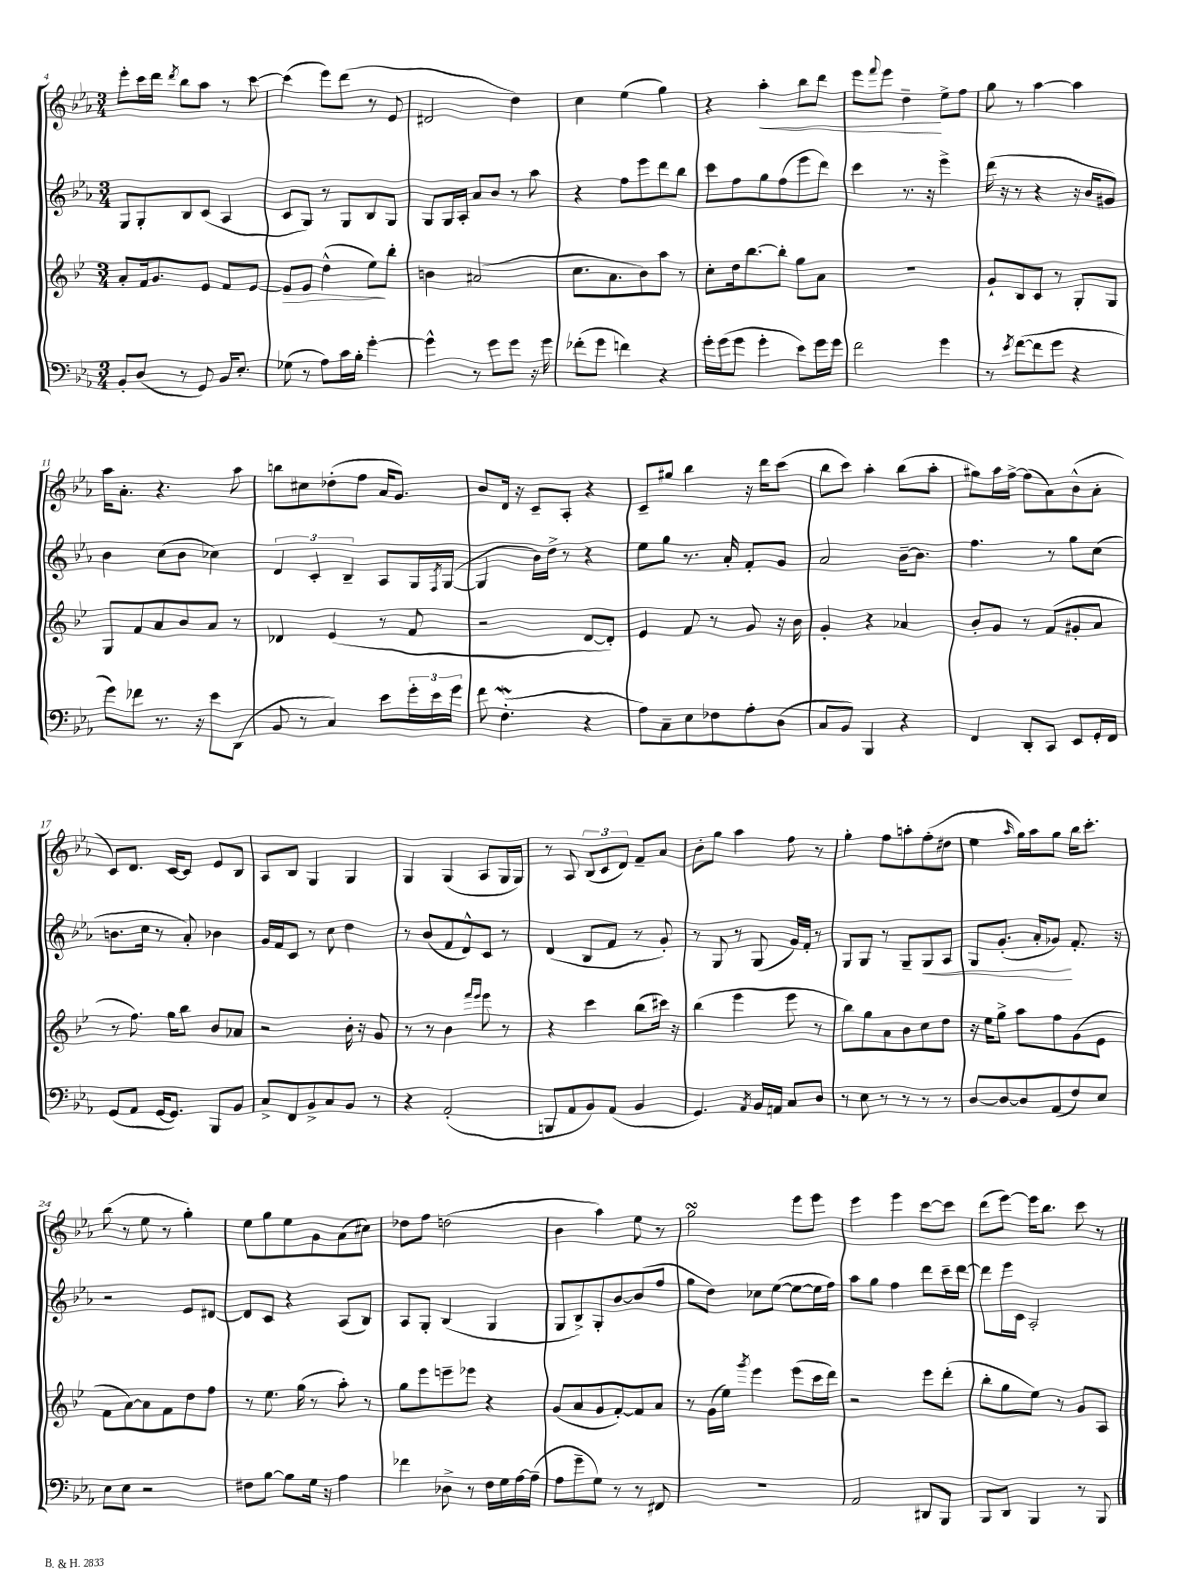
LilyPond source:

<<
\new StaffGroup <<
\new Staff = "s0" {
    \clef treble \key ees \major \numericTimeSignature \time 3/4
    ees'''8-. c'''16 d'''16 \acciaccatura { d'''8 } bes''8 aes''8 r8 c'''8~ |
    c'''4( ees'''8) d'''8( r8 ees'8 |
    dis'2 d''4) |
    c''4 ees''4( g''4) |
    r4 aes''4-.\< bes''8 d'''8 |
    ees'''8 \appoggiatura { f'''8 } ees'''8 d''4--\! ees''8-> f''8 |
    g''8 r8 aes''4~ aes''4 |
    aes''16 aes'8.-. r4. aes''8 |
    b''8 cis''8 des''8-.( f''8 aes'16 g'8.) |
    bes'8 d'16 r16 c'8-- aes8-. r4 |
    c'8-- gis''8 bes''4 r16 d'''16 c'''8( |
    bes''8 c'''8) aes''4-. bes''8( aes''8-. |
    gis''8) aes''16 f''16~-> f''8( aes'8) bes'8-^( aes'8-. |
    c'8) d'8. c'16~ c'8 ees'8 bes8 |
    aes8 bes8 g4 g4 |
    g4 g4( aes8 g16 g16) |
    r8 aes8 \tuplet 3/2 { bes8( c'8 d'8) } f'8-- aes'8 |
    bes'8-. g''8 aes''4 f''8 r8 |
    g''4-. f''8 a''8-. f''8-.( dis''8 |
    ees''4 \grace { aes''16 } g''16) aes''16 g''8 bes''16 c'''8.-. |
    bes''8( r8 ees''8 r8 g''4-.) |
    ees''8 g''8 ees''8 g'8 aes'8( cis''8) |
    des''8 f''8 d''2( |
    bes'4 aes''4) ees''8 r8 |
    g''2\turn ees'''8 ees'''8 |
    ees'''4 ees'''4 c'''8~ c'''8 |
    d'''8( ees'''8~) ees'''16 bes''8. c'''8 r8 \bar "|." |
}
\new Staff = "s1" {
    \clef treble \key ees \major \numericTimeSignature \time 3/4
    g8 g8-. bes8 c'8( aes4 |
    c'8 g8) r8 g8 bes8 g8 |
    g8 g16 aes16-. aes'8 bes'8 r8 aes''8 |
    r4 f''8 ees'''8 d'''8 bes''8 |
    c'''8 f''8 g''8 f''8( ees'''8 d'''8) |
    c'''4 r8. r16 ees'''4-> |
    d'''16( r16 r8 r4 r16 bes'16 gis'8) |
    bes'4 c''8( bes'8 ces''4) |
    \tuplet 3/2 { d'4 c'4-. bes4-- } aes8 g16 \acciaccatura { f8 } g16~( |
    g4 bes'16) d''16-> r8 r4 |
    ees''8 g''8 r8. aes'16-. f'8-. g'8 |
    aes'2 bes'16~-- bes'8. |
    f''4. r8 g''8 c''8( |
    b'8. c''16 r8 aes'8-.) bes'4 |
    g'16 f'16 c'8 r8 c''8 d''4 |
    r8 bes'8( f'8 d'8-^) c'8 r8 |
    d'4( bes8 f'8 r8 g'8-.) |
    r8 g8 r8 g8( g'16) f'16-. r8 |
    g8 g8 r8 g8-- g8\< aes8 |
    g8 g'8.-.( aes'16-. ges'8\!) f'8.-. r16 |
    r2 ees'8 dis'8~ |
    dis'8 c'8 r4 aes8( bes8) |
    aes8 g8-. bes4( g4 |
    g8 bes8->) g8-. bes'8~ bes'8( f''8 |
    g''8 d''8) ces''8 ees''8~( ees''8~ ees''16 f''16) |
    aes''8 g''8 f''4 d'''8 c'''16-- d'''16~ |
    d'''8 ees'''16 c'16 aes2-. \bar "|." |
}
\new Staff = "s2" {
    \clef treble \key bes \major \numericTimeSignature \time 3/4
    a'8-. f'16 g'8. ees'8 f'8 ees'8~ |
    ees'8\> ees'8 d''4-^( ees''8\!) bes''8-. |
    b'4 ais'2( |
    c''8. a'8. bes'8) a''8 r8 |
    c''8-. d''16 bes''8.~ bes''8-. g''8 a'8 |
    R2. |
    g'8-! bes8 c'8 r8 g8-. g8 |
    g8 f'8 a'8 bes'8 a'8 r8 |
    des'4 ees'4( r8 f'8 |
    r2 d'8~ d'8-.) |
    ees'4 f'8 r8 g'8 r16 bes'16 |
    g'4-. r4 aes'4 |
    bes'8-. g'8 r8 f'8( gis'8-. a'8 |
    r8 f''8.) g''16 bes''8 bes'8 aes'8 |
    r2 bes'16-. r16 g'8 |
    r8 r8 bes'4 \grace { f'''16 ees'''16 } ees'''8 r8 |
    r4 c'''4 bes''8( cis'''16) r16 |
    bes''4( ees'''4 ees'''8 r8 |
    bes''8) g''8 a'8 bes'8 c''8 d''8 |
    r16 ees''16 g''8-> a''8 f''8 g'8( ees'8 |
    f'8 a'8~) a'8 f'8 d''8 f''8 |
    r8 ees''8. g''16( r8 a''8-.) r8 |
    g''8 ees'''8 e'''8-- ees'''8 r4 |
    g'8( a'8 g'8 f'8~-.) f'8 a'8 |
    r8 g'16( ees''16) \acciaccatura { g'''8 } ees'''4 ees'''8( c'''16 d'''16) |
    r2 ees'''8 d'''8-.( |
    bes''8-. g''8 ees''8) r8 g'8 a8 \bar "|." |
}
\new Staff = "s3" {
    \clef bass \key ees \major \numericTimeSignature \time 3/4
    bes,8-. d8( r8 g,8) bes,16 ees8.-. |
    ges8( r8 aes8) c'16 bes16-. g'4~-. |
    g'4-^ r8 g'8 g'8 r16 g'16 |
    fes'8-.( g'8 f'4) r4 |
    g'16-. g'16( g'8 g'4-. ees'8) g'16 g'16 |
    f'2 g'4 |
    r8 \acciaccatura { ees'8 } f'8~( f'8 g'8 r4 |
    g'8) fes'8 r8. r16 ees'8 d,8( |
    bes,8 r8 c4) ees'8 \tuplet 3/2 { g'16-. ees'16 g'16 } |
    f'8 f4.-.\mordent( r4 |
    aes8) c8-- ees8 fes8 aes8-. d8( |
    c8 bes,8) bes,,4 r4 |
    f,4 d,8-. c,8 ees,8 g,16-. f,16 |
    g,8( aes,8 g,16~ g,8.) bes,,8 bes,8 |
    c8-> f,8 bes,8-> c8 bes,8 r8 |
    r4 aes,2-.( |
    b,,8 aes,8 bes,8) aes,8( bes,4 |
    g,4.) \acciaccatura { aes,8 } bes,16 a,16 c8 d8 |
    r8 ees8 r8 r8 r8 r8 |
    d8~ d8~ d8 aes,8( f8) ees8 |
    ees8 ees8 r2 |
    fis8 bes8~ bes8 g16 r16 aes4 |
    fes'4 des8-> r8 f16 g16 aes16~ aes16--( |
    aes8 g'8-- g8) r8 r8 fis,8 |
    R2. |
    aes,2 dis,8 bes,,8 |
    bes,,8 d,8 bes,,4 r8 bes,,8 \bar "|." |
}
>>
>>
\layout { \context { \Score currentBarNumber = #4 } }
